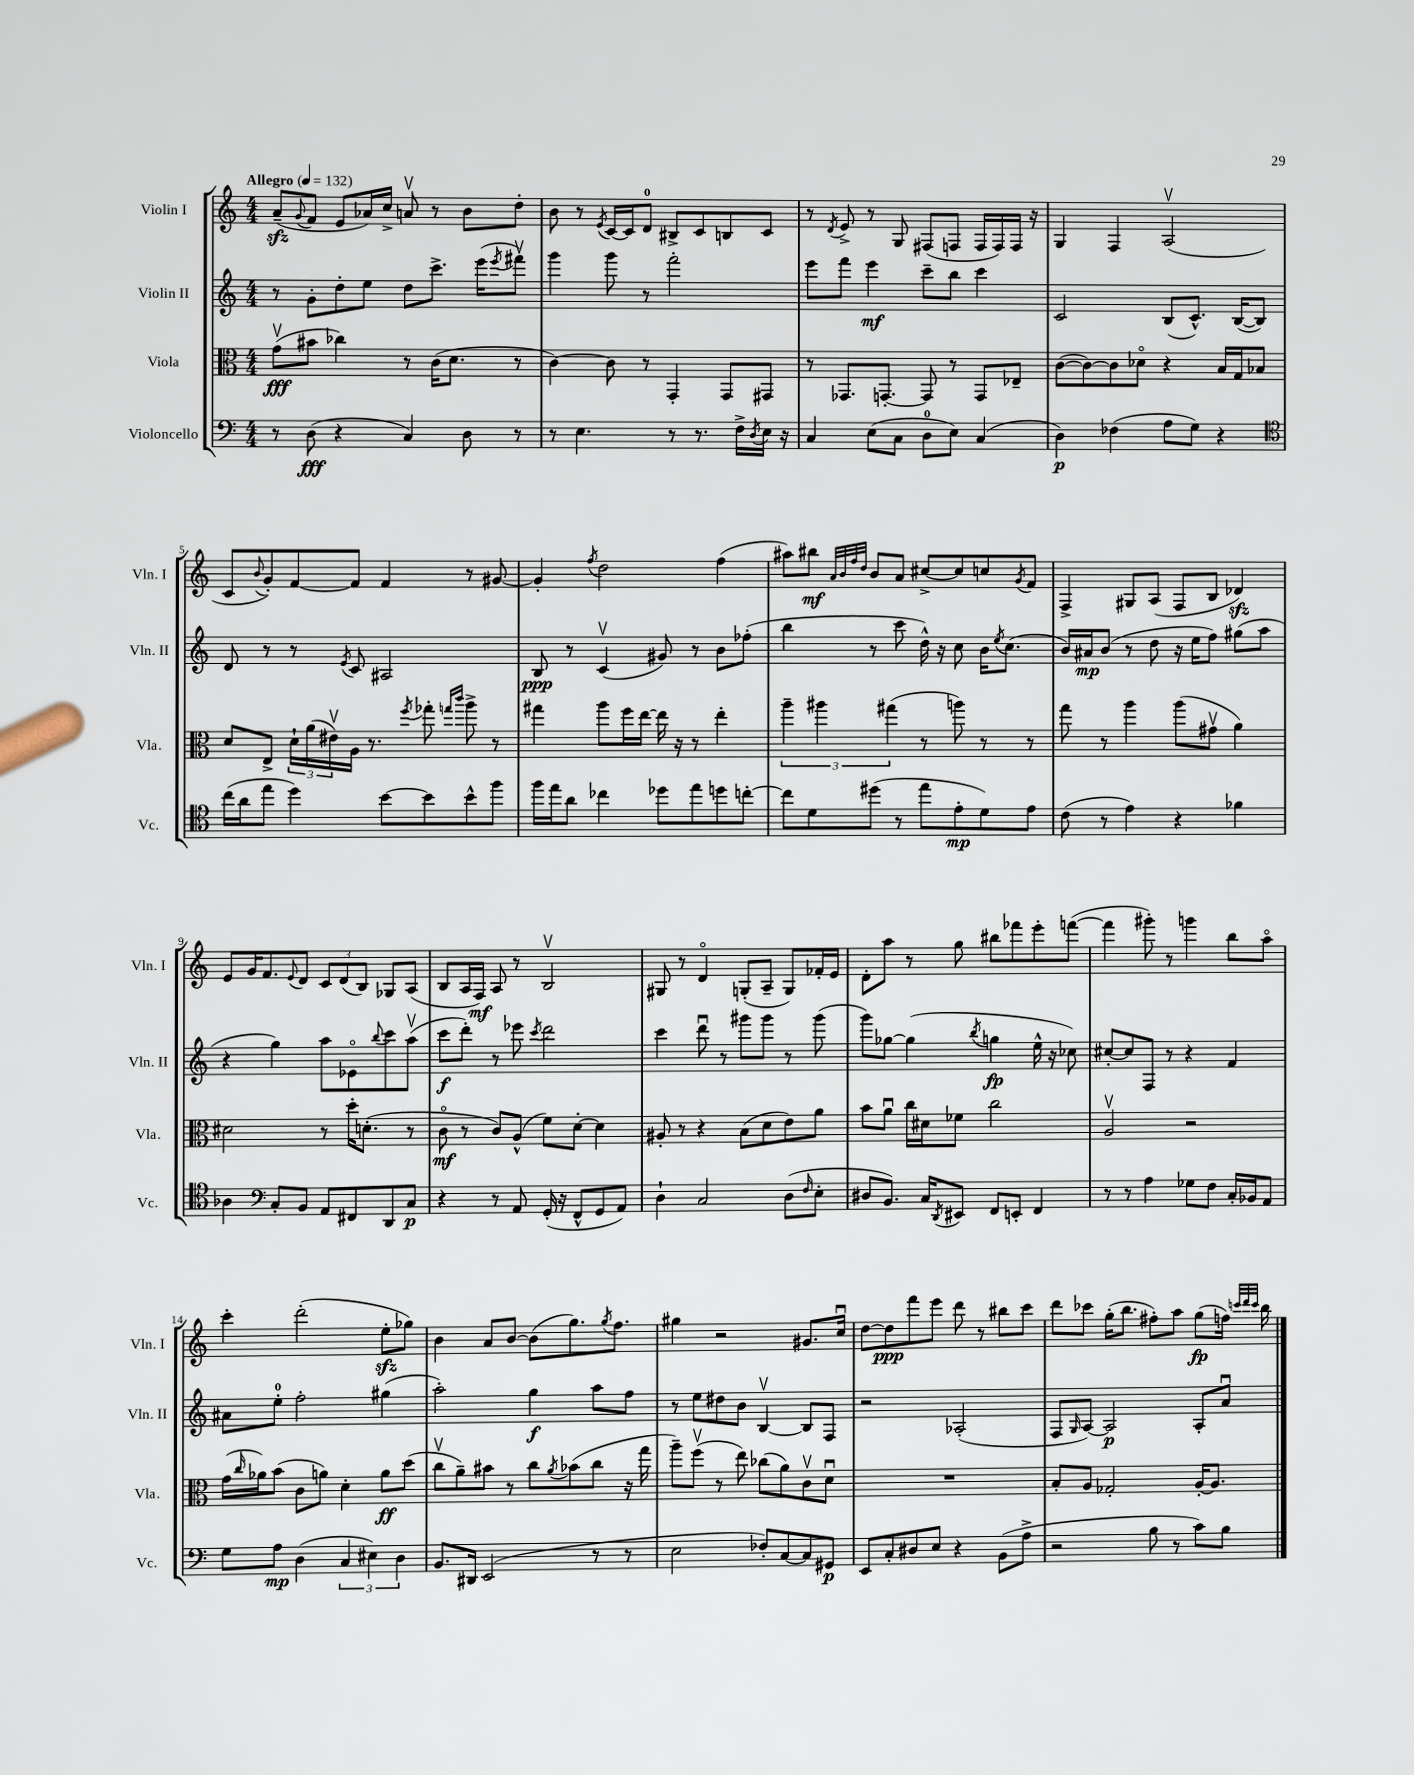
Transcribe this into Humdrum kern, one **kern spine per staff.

**kern	**dynam	**kern	**dynam	**kern	**dynam	**kern	**dynam
*part4	*part4	*part3	*part3	*part2	*part2	*part1	*part1
*staff4	*staff4	*staff3	*staff3	*staff2	*staff2	*staff1	*staff1
*I"Violoncello	*	*I"Viola	*	*I"Violin II	*	*I"Violin I	*
*I'Vc.	*	*I'Vla.	*	*I'Vln. II	*	*I'Vln. I	*
*clefF4	*	*clefC3	*	*clefG2	*	*clefG2	*
*k[]	*	*k[]	*	*k[]	*	*k[]	*
*M4/4	*	*M4/4	*	*M4/4	*	*M4/4	*
*MM132	*	*MM132	*	*MM132	*	*MM132	*
=1	=1	=1	=1	=1	=1	=1	=1
!	!	!	!	!	!	!LO:TX:a:B:t=Allegro	!
8r	.	(8gv\L	fff	8r	.	(8azz~/L	.
.	.	.	.	.	.	8qqg/	.
(8D\	fff	8b#X\J	.	8g'\L	.	8f/J	.
4r	.	4cc-X\)	.	8dd'\	.	8e/L	.
.	.	.	.	8ee\J	.	16a-X/L)	.
.	.	.	.	.	.	16cc^/JJ	.
4C/)	.	8r	.	8dd\L	.	8anv/	.
.	.	(16c\KL	.	8.ccc^\J	.	8r	.
.	.	8.d\J	.	.	.	.	.
8D\	.	.	.	.	.	8b\L	.
.	.	.	.	(16eee\KL	.	.	.
.	.	.	.	8qeee/	.	.	.
8r	.	8r	.	8fff#Xv\J)	.	8dd'\J	.
=2	=2	=2	=2	=2	=2	=2	=2
8r	.	[4c\)	.	4ggg\	.	8b\	.
4.E\	.	.	.	.	.	8r	.
.	.	.	.	.	.	8qe/	.
.	.	8c\]	.	8ggg\	.	[16c/LL	.
.	.	.	.	.	.	16c/J]	.
.	.	8r	.	8r	.	8d/J	.
8r	.	4GG'/	.	2fff'\	.	8B#X^/L	.
8.r	.	.	.	.	.	8c/	.
.	.	8GG/L	.	.	.	8Bn/	.
16F^\LL	.	.	.	.	.	.	.
8qD/	.	.	.	.	.	.	.
16E\JJ	.	8GG#X/J	.	.	.	8c/J	.
16r	.	.	.	.	.	.	.
=3	=3	=3	=3	=3	=3	=3	=3
4C/	.	8r	.	8eee\L	.	8r	.
.	.	.	.	.	.	8qd/	.
.	.	8.GG-X/L	.	8fff\J	.	8e^/	.
(8E\L	.	.	.	4eee\	mf	8r	.
.	.	[8.GGn'/J	.	.	.	.	.
8C\J	.	.	.	.	.	8G/	.
8D\L	.	8GG/]	.	8ccc~\L	.	(8F#X/L	.
8E\J)	.	8r	.	8bb\J	.	8Fn/J	.
(4C/	.	8GG/L	.	4ccc\	.	16F/LL	.
.	.	.	.	.	.	16F/)	.
.	.	8E-X~/J	.	.	.	16F/JJ	.
.	.	.	.	.	.	16r	.
=4	=4	=4	=4	=4	=4	=4	=4
4D\)	p	([8c\L	.	2c/	.	4G/	.
.	.	8c\_)	.	.	.	.	.
(4F-X\	.	8c\]	.	.	.	4F/	.
.	.	8d-X\J	.	.	.	.	.
8A\L	.	4r	.	(8B/L	.	(2Av/	.
8G\J)	.	.	.	8.c^^/J)	.	.	.
4r	.	16B/LL	.	.	.	.	.
.	.	16G/J	.	([16B/KL	.	.	.
.	.	8B-X/J	.	8B/J])	.	.	.
!!LO:LB:g=z
=5	=5	=5	=5	=5	=5	=5	=5
*clefC4	*	*	*	*	*	*	*
(16cc\LL	.	8d/L	.	8d/	.	8c/L	.
16a\J	.	.	.	.	.	.	.
.	.	.	.	.	.	8qqb/	.
8ee\J	.	8E^/J	.	8r	.	8g'/)	.
4dd\)	.	24d`\LL	.	8r	.	[8f/	.
.	.	(24a\	.	.	.	.	.
.	.	24e#Xv\)	.	.	.	.	.
.	.	.	.	8qe/	.	.	.
.	.	16A\JJ	.	8c/	.	8f/J]	.
.	.	8.r	.	.	.	.	.
[8b\L	.	.	.	2A#X/	.	4f/	.
.	.	8qff/	.	.	.	.	.
8b\]	.	8gg-X'\	.	.	.	.	.
.	.	16qqggn/LL	.	.	.	.	.
.	.	16qqccc/JJ	.	.	.	.	.
8b^^\	.	8aa^\	.	.	.	8r	.
8ff\J	.	8r	.	.	.	[8g#X/	.
=6	=6	=6	=6	=6	=6	=6	=6
16ff\LL	.	4gg#X\	.	8B/	ppp	4g#'/]	.
16ee\J	.	.	.	.	.	.	.
8a\J	.	.	.	8r	.	.	.
.	.	.	.	.	.	8qff/	.
4cc-X\	.	8aa\L	.	(4cv/	.	2dd\	.
.	.	16ff\L	.	.	.	.	.
.	.	[16ee\JJ	.	.	.	.	.
8dd-X\L	.	16ee\]	.	8g#X/)	.	.	.
.	.	16r	.	.	.	.	.
8ee\	.	8r	.	8r	.	.	.
8ddn\	.	4ee'\	.	8b\L	.	(4ff\	.
[8ccn'\J	.	.	.	(8ff-X'\J	.	.	.
=7	=7	=7	=7	=7	=7	=7	=7
8cc\L]	.	6aa~\	.	4bb\	.	8aa#X\L)	.
8d\	.	.	.	.	.	8bb#X\J	mf
.	.	6aa#X\	.	.	.	.	.
.	.	.	.	.	.	32qqa/LLL	.
.	.	.	.	.	.	32qqb/	.
.	.	.	.	.	.	32qqff/	.
.	.	.	.	.	.	32qqdd/JJJ	.
(8dd#X\J	.	.	.	8r	.	8b/L	.
.	.	(6gg#X\	.	.	.	.	.
8r	.	.	.	8ccc\	.	8a/J	.
8ee\L	.	8r	.	16dd^^\)	.	[8cc#X^/L	.
.	.	.	.	16r	.	.	.
8e'\	mp	8aan\)	.	8cc\	.	8cc#/]	.
8d\)	.	8r	.	16b\KL	.	8ccn/	.
.	.	.	.	8qee/	.	.	.
.	.	.	.	(8.cc\J	.	.	.
.	.	.	.	.	.	8qg/	.
8e\J	.	8r	.	.	.	8f/J	.
=8	=8	=8	=8	=8	=8	=8	=8
(8c\	.	8gg\	.	16b/LL)	.	4F^/	.
.	.	.	.	16a#X/J	mp	.	.
8r	.	8r	.	(8b/J	.	.	.
4e\)	.	4aa\	.	8r	.	8G#X/L	.
.	.	.	.	8dd\	.	(8A/J	.
4r	.	(8aa\L	.	16r	.	8F/L	.
.	.	.	.	16ee\KL	.	.	.
.	.	8g#Xv\J	.	8ff\J)	.	8B/J	.
4f-X\	.	4a\)	.	(8gg#X\L	.	4d-Xzz/)	.
.	.	.	.	8aa\J	.	.	.
!!LO:LB:g=z
=9	=9	=9	=9	=9	=9	=9	=9
4A-X\	.	2d#X\	.	4r	.	8e/L	.
.	.	.	.	.	.	16g/K	.
.	.	.	.	.	.	8.f/	.
*clefF4	*	*	*	*	*	*	*
8C'/L	.	.	.	4gg\)	.	.	.
.	.	.	.	.	.	8qqe/	.
8BB/J	.	.	.	.	.	8d/J	.
8AA/L	.	8r	.	8aa\L	.	12c/L	.
.	.	.	.	.	.	(12d/	.
8FF#X/	.	16dd'\KL	.	8e-X\	.	.	.
.	.	.	.	.	.	12B/J)	.
.	.	(8.dn'\J	.	.	.	.	.
.	.	.	.	8qqbb/	.	.	.
8DD/	.	.	.	8ccc\	.	8G-X/L	.
8C/J	p	8r	.	(8aav\J	.	(8A/J	.
=10	=10	=10	=10	=10	=10	=10	=10
4r	.	8c\	mf	8ccc\L	f	8B/L	.
.	.	8r	.	8ddd'\J)	.	16A/L	.
.	.	.	.	.	.	16F/JJ)	mf
8r	.	8c/L)	.	8r	.	8A/	.
8AA/	.	(8A^^/J	.	8eee-X\	.	8r	.
.	.	.	.	8qccc/	.	.	.
(16GG'/	.	8f\L)	.	2ddd\	.	2Bv/	.
16r	.	.	.	.	.	.	.
8FF^^/L	.	[8d'\J	.	.	.	.	.
8GG/	.	4d\]	.	.	.	.	.
8AA/J)	.	.	.	.	.	.	.
=11	=11	=11	=11	=11	=11	=11	=11
4D`\	.	8A#X'/	.	4ccc\	.	8G#X/	.
.	.	8r	.	.	.	8r	.
2C/	.	4r	.	8dddu\	.	4d/	.
.	.	.	.	8r	.	.	.
.	.	(8B\L	.	8ggg#X\L	.	(8Gn'/L	.
.	.	8d\	.	8ggg#\J	.	8A~/J	.
(8D\L	.	8e\)	.	8r	.	8G/L)	.
16qqF/	.	.	.	.	.	.	.
8E'\J	.	8a\J	.	(8ggg#\	.	16f-X'/L	.
.	.	.	.	.	.	16e/JJ	.
=12	=12	=12	=12	=12	=12	=12	=12
8D#X/L	.	8b\L	.	8ggg\L)	.	8d'\L	.
8.BB/J)	.	8au\J	.	[8gg-X\J	.	8aa\J	.
.	.	16cc\LL	.	(4gg-\]	.	8r	.
16C/KL	.	16d#X\J	.	.	.	.	.
8qDD/	.	.	.	.	.	.	.
8EE#X/J	.	8f-X\J	.	.	.	8gg\	.
.	.	.	.	8qbb/	.	.	.
8FF/L	.	2cc\	.	4ggn\	fp	8bb#X\L	.
8EEn'/J	.	.	.	.	.	8fff-X\	.
4FF/	.	.	.	16ee^^\	.	8eee'\	.
.	.	.	.	16r	.	.	.
.	.	.	.	8cc-X\)	.	([8fffn\J	.
=13	=13	=13	=13	=13	=13	=13	=13
8r	.	2Av/	.	[8cc#X'/L	.	4fff\]	.
8r	.	.	.	8cc#/]	.	.	.
4A\	.	.	.	8F/J	.	8ggg#X'\)	.
.	.	.	.	8r	.	8r	.
8G-X\L	.	2r	.	4r	.	4gggn\	.
8F\J	.	.	.	.	.	.	.
16C'/LL	.	.	.	4f/	.	8bb\L	.
16BB-X/J	.	.	.	.	.	.	.
8AA/J	.	.	.	.	.	8aa\J	.
!!LO:LB:g=z
=14	=14	=14	=14	=14	=14	=14	=14
8G\L	.	(16g\LL	.	8a#X\L	.	4ccc'\	.
.	.	16qqcc/	.	.	.	.	.
.	.	16a-X\J)	.	.	.	.	.
8A\J	mp	(8b\J	.	8ee'\J	.	.	.
(4D\	.	8c\L	.	2ff'\	.	(2ddd'\	.
.	.	8an\J)	.	.	.	.	.
6C/	.	4d'\	.	.	.	.	.
6E#X\)	.	.	.	.	.	.	.
.	.	8a\L	ff	(4gg#X\	.	8eezz'\L	.
6D\	.	.	.	.	.	.	.
.	.	(8dd\J	.	.	.	8gg-X\J)	.
=15	=15	=15	=15	=15	=15	=15	=15
8.BB/L	.	8ccv\L	.	2aa'\)	.	4b\	.
.	.	8a~\)	.	.	.	.	.
16DD#X/Jk	.	.	.	.	.	.	.
(2EE/	.	8b#X\J	.	.	.	8a/L	.
.	.	8r	.	.	.	[8b/J	.
.	.	8cc\L	.	4gg\	f	(8b\L]	.
.	.	8qa/	.	.	.	.	.
.	.	(8b-X\	.	.	.	8.gg\)	.
8r	.	8cc\J	.	8aa\L	.	.	.
.	.	.	.	.	.	8qgg/	.
.	.	.	.	.	.	8.ff\J	.
8r	.	16r	.	8ff\J	.	.	.
.	.	16gg\	.	.	.	.	.
=16	=16	=16	=16	=16	=16	=16	=16
2E\	.	8aa~\L)	.	8r	.	4gg#X\	.
.	.	(8ffv\J	.	8ee\L	.	.	.
.	.	8r	.	8dd#X\	.	2r	.
.	.	8ee\)	.	8b\J	.	.	.
8F-X'/L)	.	(8cc-X\L	.	[4Bv/	.	.	.
[8C/	.	8a\)	.	.	.	.	.
8C/]	.	8cv\	.	8B/L]	.	8.g#X/L	.
8GG#X/J	p	8du\J	.	8F/J	.	.	.
.	.	.	.	.	.	16ccu/Jk	.
=17	=17	=17	=17	=17	=17	=17	=17
8EE/L	.	1r	.	2r	.	[8dd\L	.
8C'/	.	.	.	.	.	8dd\]	ppp
8D#X/	.	.	.	.	.	8fff\	.
8E/J	.	.	.	.	.	8eee\J	.
4r	.	.	.	(2A-X'/	.	8ddd\	.
.	.	.	.	.	.	8r	.
(8BB\L	.	.	.	.	.	8bb#X\L	.
8A^\J	.	.	.	.	.	8ccc\J	.
=18	=18	=18	=18	=18	=18	=18	=18
2r	.	8B'/L	.	8F/L	.	8ddd\L	.
.	.	.	.	16qqG/	.	.	.
.	.	8A/J	.	[8A/J)	.	8ccc-X\J	.
.	.	2G-X'/	.	2A/]	p	(16gg'\KL	.
.	.	.	.	.	.	8.bb\J	.
8B\	.	.	.	.	.	8ff#X'\L)	.
8r	.	.	.	.	.	8aa\J	.
8c\L)	.	[16A'/KL	.	8A'/L	.	(8gg\L	fp
.	.	8.A/J]	.	.	.	.	.
8B\J	.	.	.	8au/J	.	16ffn\Jk)	.
.	.	.	.	.	.	32qqcccn/LLL	.
.	.	.	.	.	.	32qqddd/	.
.	.	.	.	.	.	32qqccc/JJJ	.
.	.	.	.	.	.	16bb\	.
==	==	==	==	==	==	==	==
*-	*-	*-	*-	*-	*-	*-	*-
